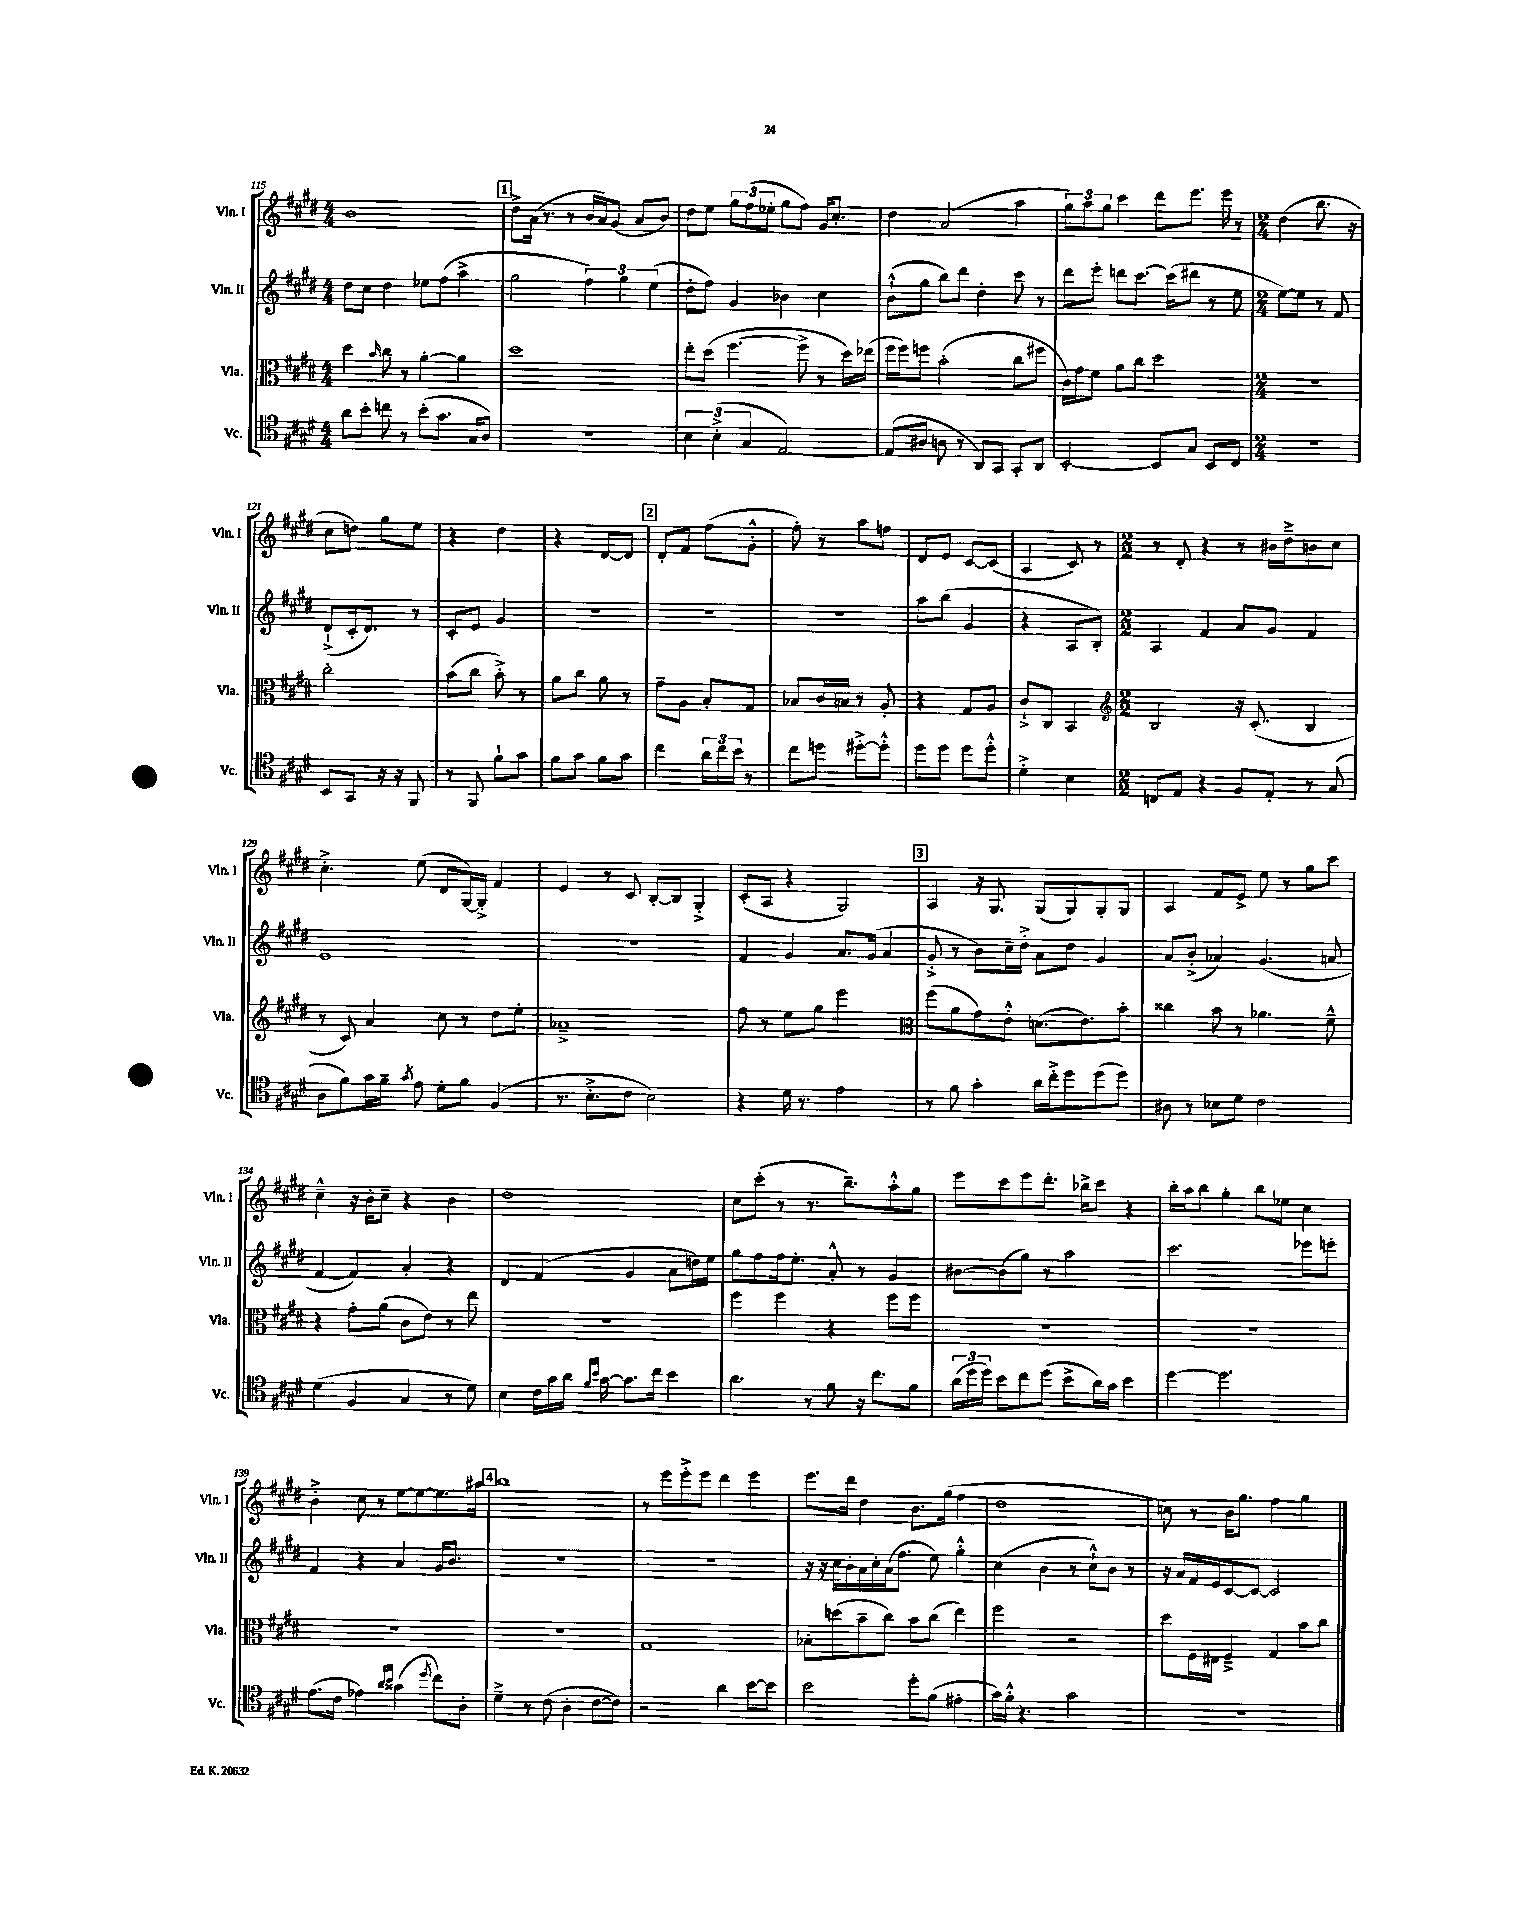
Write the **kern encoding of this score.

**kern	**kern	**kern	**kern
*staff4	*staff3	*staff2	*staff1
*clefC4	*clefC3	*clefG2	*clefG2
*k[f#c#g#d#]	*k[f#c#g#d#]	*k[f#c#g#d#]	*k[f#c#g#d#]
*M4/4	*M4/4	*M4/4	*M4/4
8a\L	4dd#\	8dd#\L	1b
8b'\J	.	8cc#\J	.
.	16qqb/	.	.
8cc\	8cc#\	4dd#\	.
8r	8r	.	.
(8b'\L	[4a'\	8ee-\L	.
8.g#\J	.	(8ff#\J	.
.	4a\]	4aa^\	.
16G#/LK	.	.	.
8A/J)	.	.	.
=	=	=	=
1r	1dd#	2gg#\	8dd#^\L
.	.	.	(16a\Jk
.	.	.	8.r
.	.	.	8r
.	.	6ff#\)	16b/LL
.	.	.	16a/J)
.	.	.	(8g#/J
.	.	6gg#\	.
.	.	.	8a/L
.	.	(6ee\	.
.	.	.	8b/J)
=	=	=	=
6B\	8ee'\L	8dd#'\L	8dd#\L
.	(8dd#\J	8ff#\J)	8ee\J
(6B'^\	.	.	.
.	[4.ff#\	4g#/	12gg#\L
6G#/	.	.	(12ff#\
.	.	.	12ee-'\J
[2E/)	.	4b-\	8gg#\L
.	8ff#^\]	.	8ff#\J)
.	8r	4cc#\	16g#/LK
.	.	.	8.cc#'/J
.	16dd#\LL)	.	.
.	(16ee-\JJ	.	.
=	=	=	=
(8E/]L	16ff#\LL	(8b`^^\L	4dd#\
.	16ff#\J)	.	.
8A#/J	8ff\J	8gg#\J	.
8A\	(2b'\	8bb\L)	(2a/
8r	.	8ddd#\J	.
8AA/L)	.	4dd#'\	.
8GG#/J	.	.	.
8GG#'/L	8cc#\L	8ccc#\	4aa\
8AA/J	8ff#\J	8r	.
=	=	=	=
[2BB'/	16c#\LL)	8ddd#\L	12gg#\L)
.	16g#\J	.	.
.	.	.	12aa\
.	8f#\J	8eee'\J	.
.	.	.	12gg#\J
.	8a\L	8ddd\L	4ccc#\
.	8cc#\J	[8.ccc#\J	.
8BB/]L	2dd#\	.	8ddd#\L
.	.	(16ccc#\]LK	.
8G#/J	.	8ddd#\J	8.eee\J
8BB/L	.	8r	.
.	.	.	16eee\
8C#/J	.	8ee\	8r
=	=	=	=
*M2/4	*M2/4	*M2/4	*M2/4
2r	2r	[8ee\L)	(4dd#\
.	.	8ee\]J	.
.	.	8r	8.bb\
.	.	8f#/	.
.	.	.	16r
=	=	=	=
8BB/L	2cc#'\	(8d#`^/L	8cc#\L
8GG#/J	.	16c#'/k	8dd\J)
.	.	8.d#/J)	.
16r	.	.	8gg#\L
16r	.	.	.
8FF#/	.	8r	8ee\J
=	=	=	=
8r	(8b\L	8c#'/L	4r
8FF#/	8cc#\J	8e/J	.
8f#`\L	8b'^\)	4g#/	4dd#\
8g#\J	8r	.	.
=	=	=	=
8f#\L	8a\L	2r	4r
8g#\J	8cc#\J	.	.
8f#\L	8a\	.	[8d#/L
8g#\J	8r	.	8d#/]J
=	=	=	=
4cc#\	8g#~\L	2r	8d#'/L
.	8A\J	.	8f#/J
24a\LL	8B'/L	.	(8ff#\L
24cc#\	.	.	.
24b\JJ	.	.	.
8r	8G#/J	.	8g#'^^\J
=	=	=	=
8cc#\L	8B-/L	2r	8ff#'\)
8dd\J	16c#/L	.	8r
.	16B/JJ	.	.
[8dd#'^\L	8r	.	8aa\L
8dd#'^^\]J	8A'/	.	8ff\J
=	=	=	=
8dd#\L	4r	8aa\L	8d#/L
8dd#\J	.	(8bb\J	8e/J
8dd#\L	8G#/L	4g#/	[8c#/L
8dd#'^^\J	8A/J	.	(8c#/]J
=	=	=	=
4d#'^\	8c#`^/L	4r	4A/
.	8C#/J	.	.
4B\	4BB/	8A/L	8c#/)
.	.	8B'/J)	8r
=	=	=	=
*	*clefG2	*	*
*M2/2	*M2/2	*M2/2	*M2/2
8C/L	2B/	4A/	8r
8E/J	.	.	8d#'/
4r	.	4f#/	4r
8F#/L	16r	8a/L	8r
.	(8.c#'/	.	.
8E'/J	.	8g#/J	16b#\LL
.	.	.	16dd#~^\J
8r	4B/	4f#/	8b\
(8G#/	.	.	8cc#\J
=	=	=	=
8A\L	8r	1e	4.cc#'^\
8f#\)	8c#/)	.	.
16g#\L	4a/	.	.
16f#~\JJ	.	.	.
8qg#/	.	.	.
8e\	.	.	(8ee\
8d#'\L	8cc#\	.	8d#/L
8f#\J	8r	.	[16G#/L)
.	.	.	16G#'^/]JJ
(4F#/	8dd#\L	.	4f#/
.	8ee'\J	.	.
=	=	=	=
8.r	1a-~^	1r	4e/
8.B'^\L	.	.	.
.	.	.	8r
8c#\J	.	.	8c#/
2B\)	.	.	[8B'/L
.	.	.	8B/]J
.	.	.	4G#'^/
=	=	=	=
4r	8ff#\	4f#/	(8c#'/L
.	8r	.	8A/J
16d#\	8ee\L	4g#/	4r
8.r	.	.	.
.	8gg#\J	.	.
2e\	2eee\	8.a/L	2G#/)
.	.	(16g#/Jk	.
.	.	4a/	.
=	=	=	=
*	*clefC3	*	*
8r	(8ff#\L	8g#'^/	4A/
8f#\	8a\	8r	.
4g#'\	8g#\)	8b\L)	16r
.	.	.	8.G#/
.	8e'^^\J	16cc#~\L	.
.	.	16dd#'^\JJ	.
16a\LL	(8.d\L	8a\L	(8G#/L
16cc#'^\J	.	.	.
8dd#\	.	8dd#\J	8G#/)
.	8.e\)	.	.
(8dd#\	.	4g#/	8G#'/
8dd#\J)	8b'\J	.	8G#/J
=	=	=	=
8A#\	4cc##\	8a/L	4A/
8r	.	(8b'^/J	.
8B-\L	8b\	4a-/)	8f#/L
8d#\J	8r	.	8e^/J
2c#\	4.a-\	(4.g#/	8ee\
.	.	.	8r
.	.	.	8gg#\L
.	8f#~^^\	8a/	8ccc#\J
=	=	=	=
(4d#\	4r	[4f#/	4cc#~^^\
4F#/	8g#'\L	4f#/])	16r
.	.	.	16b'\LK
.	(8a\J	.	8cc#~\J
4G#/	8c#\L	4a'/	4r
.	8e\J)	.	.
8r	8r	4r	4b\
8d#\)	8ee\	.	.
=	=	=	=
4B\	1r	4d#/	1dd#
16c#\LL	.	(4f#/	.
16g#\	.	.	.
16a\JJ	.	.	.
16qqf#/LL	.	.	.
16qqb/JJ	.	.	.
[16g#\	.	.	.
8.g#\]L	.	4g#/	.
16cc#\Jk	.	.	.
4b\	.	8a\L	.
.	.	16dd\L)	.
.	.	16ee\JJ	.
=	=	=	=
4.a\	4ff#\	8gg#\L	8cc#\L
.	.	8ff#\	(8ccc#'\J
.	4ff#\	16ff#\k	8r
.	.	8.ee'\J	.
8r	.	.	8.r
8f#\	4r	8a'^^/	.
.	.	.	8.bb~\L)
16r	.	8r	.
8.cc#\L	.	.	.
.	8ff#\L	4g#/	8aa'^^\
8f#\J	8ff#\J	.	8gg#\J
=	=	=	=
(24a\LL	1r	[8b#\L	8eee\L
24dd#\	.	.	.
24dd#\JJ)	.	.	.
8b\L	.	(8b#\]	8ccc#\
8cc#\	.	8gg#\J)	8eee\
(8dd#\J	.	8r	8.ddd#'\J
8b^\L	.	2aa\	.
.	.	.	16bb-^\LK
16a\L)	.	.	8ccc#\J
16g#\JJ	.	.	.
4b\	.	.	4r
=	=	=	=
[4dd#\	1r	2.ccc#\	16bb'\LL
.	.	.	16aa\J
.	.	.	8bb\J
2.dd#\]	.	.	4gg#'\
.	.	.	8bb\L
.	.	.	8ee-\J
.	.	8eee-\L	4cc#\
.	.	8eee'\J	.
=	=	=	=
(8.e\L	1r	4f#/	4b'^\
16c#\Jk	.	.	.
4e-\)	.	4r	8cc#\
.	.	.	8r
16qqa/LL	.	.	.
16qqb/JJ	.	.	.
(4g##\	.	4a/	[8ee\L
.	.	.	8ee\_
8qdd#/	.	.	.
8cc#\L)	.	16g#/LK	8.ee\]
.	.	8.b/J	.
8A'\J	.	.	.
.	.	.	16aa#\Jk
=	=	=	=
4d#~^\	1r	1r	1bb
8r	.	.	.
(8c#\	.	.	.
4A'\	.	.	.
[8c#\L	.	.	.
8c#\]J)	.	.	.
=	=	=	=
2r	1G#	1r	8r
.	.	.	8eee\L
.	.	.	8eee'^\
.	.	.	8eee\J
4a\	.	.	4ddd#\
[8b\L	.	.	4eee\
8b\]J	.	.	.
=	=	=	=
2b\	8B-'\L	16r	8.eee\L
.	.	16r	.
.	(8dd\	16cc#\LL	.
.	.	16b'\	16ddd#\Jk
.	8b~\	16a\	4dd#\
.	.	16cc#'\	.
.	8cc#\J)	(16a\J	.
.	.	8.ff#\J	.
8dd#'\L	8b\L	.	8.b\L
(8f#\J	(8cc#\J	8ee\)	.
.	.	.	(16gg#\Jk
4e#'\	4ee\)	4gg#'^^\	4ff#\
=	=	=	=
16g#\LL)	2ff#\	(4cc#\	1dd#
16f#'^^\JJ	.	.	.
4.r	.	.	.
.	.	4b\	.
2g#\	2r	8r	.
.	.	8cc#`^^\L)	.
.	.	8b\J	.
.	.	8r	.
=	=	=	=
1r	8dd#\L	16r	8cc\)
.	.	16a/LL	.
.	16F#\L	16f#/	8r
.	16E#\JJ	16e/J	.
.	4F#~^/	[8c#/	16b\LK
.	.	.	8.gg#\J
.	.	8c#/_J	.
.	4G#/	2c#/]	4ff#\
.	8b\L	.	4gg#\
.	8cc#\J	.	.
==	==	==	==
*-	*-	*-	*-
